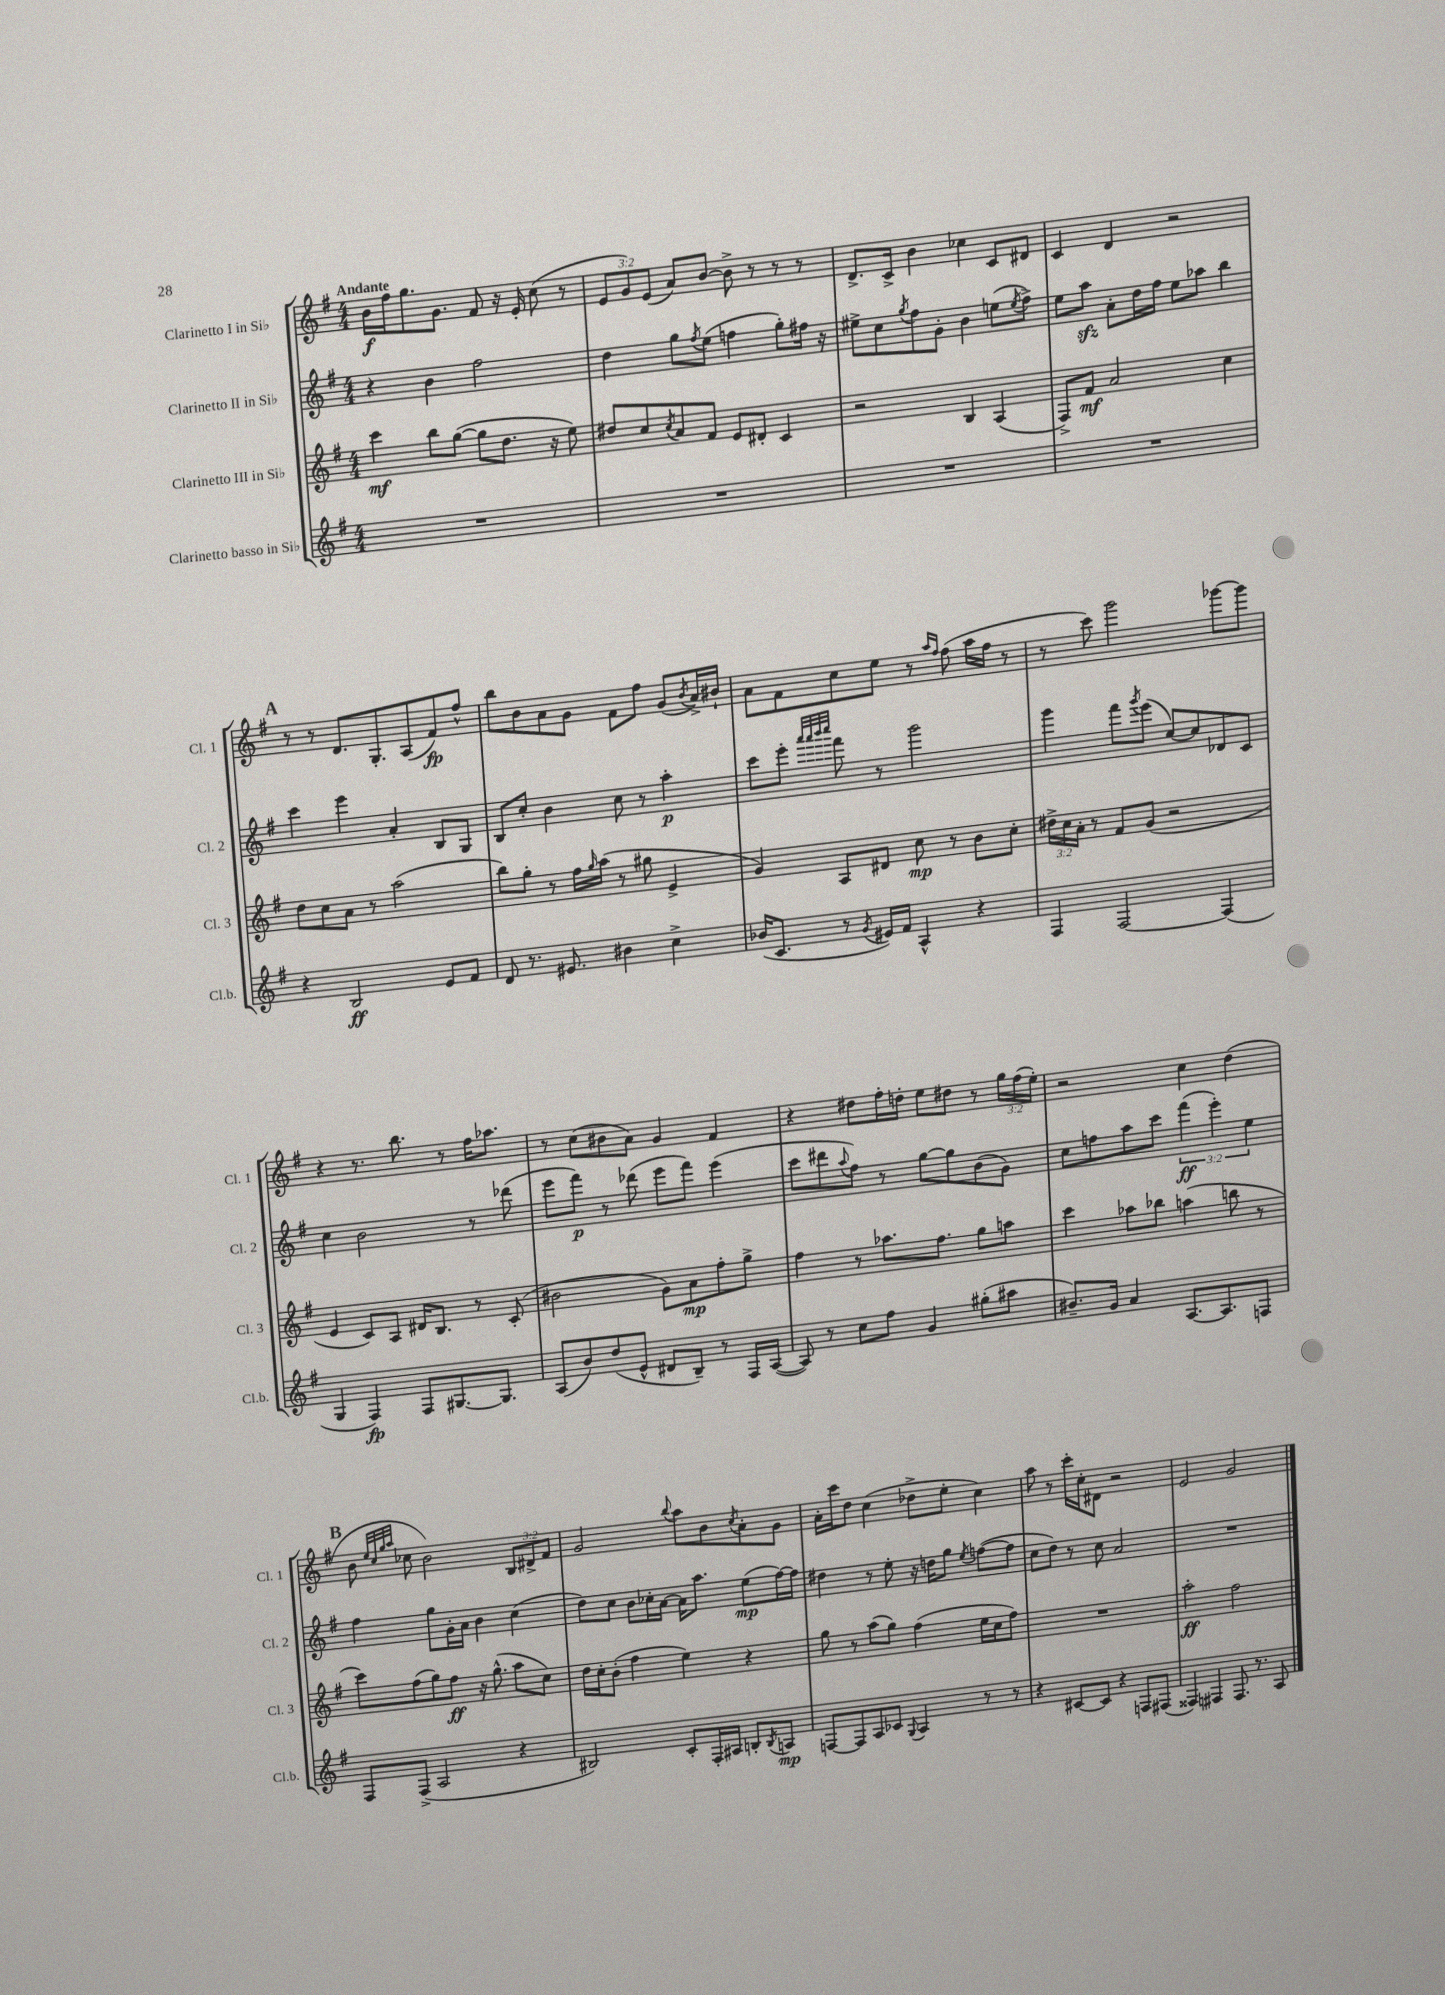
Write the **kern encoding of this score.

**kern	**dynam	**kern	**dynam	**kern	**dynam	**kern	**dynam
*part4	*part4	*part3	*part3	*part2	*part2	*part1	*part1
*staff4	*staff4	*staff3	*staff3	*staff2	*staff2	*staff1	*staff1
*I"Clarinetto basso in Si♭	*	*I"Clarinetto III in Si♭	*	*I"Clarinetto II in Si♭	*	*I"Clarinetto I in Si♭	*
*I'Cl.b.	*	*I'Cl. 3	*	*I'Cl. 2	*	*I'Cl. 1	*
*clefG2	*	*clefG2	*	*clefG2	*	*clefG2	*
*k[f#]	*	*k[f#]	*	*k[f#]	*	*k[f#]	*
*M4/4	*	*M4/4	*	*M4/4	*	*M4/4	*
=1	=1	=1	=1	=1	=1	=1	=1
!	!	!	!	!	!	!LO:TX:a:B:t=Andante	!
1r	.	4ccc\	mf	4r	.	16b\LL	f
.	.	.	.	.	.	16ff#\J	.
.	.	.	.	.	.	8.gg\	.
.	.	8bb\L	.	4b\	.	.	.
.	.	.	.	.	.	8.g\J	.
.	.	([8gg\J	.	.	.	.	.
.	.	8gg\L]	.	2ff#\	.	8f#/	.
.	.	8.dd\J	.	.	.	16r	.
.	.	.	.	.	.	16e'/	.
.	.	.	.	.	.	(8cc\	.
.	.	16r	.	.	.	.	.
.	.	8ee\)	.	.	.	8r	.
=2	=2	=2	=2	=2	=2	=2	=2
1r	.	8dd#X/L	.	4dd\	.	12e/L	.
.	.	.	.	.	.	12g/)	.
.	.	8cc/	.	.	.	.	.
.	.	.	.	.	.	(12e/J	.
.	.	8qcc/	.	.	.	.	.
.	.	8a/	.	8gg\L	.	8a/L)	.
.	.	.	.	8qff#/	.	.	.
.	.	8f#/J	.	(8ee\J	.	[8b/J	.
.	.	8e/L	.	4ffn\	.	8b^\]	.
.	.	8d#X'/J	.	.	.	8r	.
.	.	4c/	.	8gg'\L)	.	8r	.
.	.	.	.	16ff#X\Jk	.	8r	.
.	.	.	.	16r	.	.	.
=3	=3	=3	=3	=3	=3	=3	=3
1r	.	2r	.	8ee#X^\L	.	8.d^/L	.
.	.	.	.	8cc\	.	.	.
.	.	.	.	.	.	16c^/Jk	.
.	.	.	.	8qgg/	.	.	.
.	.	.	.	8ff#\	.	4b\	.
.	.	.	.	8g'\J	.	.	.
.	.	4B/	.	4b\	.	4cc-X\	.
.	.	(4A/	.	(8een\L	.	8c/L	.
.	.	.	.	8qee/	.	.	.
.	.	.	.	8ff#^\J)	.	8d#X/J	.
=4	=4	=4	=4	=4	=4	=4	=4
1r	.	8F#^/L)	.	8ee\L	.	4c/	.
.	.	8f#/J	mf	8aazz\J	.	.	.
.	.	2a/	.	8a'\L	.	4d/	.
.	.	.	.	16dd\L	.	.	.
.	.	.	.	16ff#\JJ	.	.	.
.	.	.	.	8ee\L	.	2r	.
.	.	.	.	8aa-X\J	.	.	.
.	.	4cc\	.	4bb\	.	.	.
!!LO:LB:g=z
!!LO:REH:place=s1:t=A
=5	=5	=5	=5	=5	=5	=5	=5
4r	.	8dd\L	.	4ccc\	.	8r	.
.	.	8cc\	.	.	.	8r	.
2B/	ff	8a\J	.	4eee\	.	8.d/L	.
.	.	8r	.	.	.	.	.
.	.	.	.	.	.	8.G'/	.
.	.	(2aa\	.	4a'/	.	.	.
.	.	.	.	.	.	(8A/	.
8e/L	.	.	.	8B/L	.	8f#/)	fp
8f#/J	.	.	.	8G/J	.	8ff#^^/J	.
=6	=6	=6	=6	=6	=6	=6	=6
8d/	.	8bb\L)	.	8B/L	.	8bb\L	.
8.r	.	8gg'\J	.	8cc'/J	.	8b\	.
.	.	8r	.	4b\	.	8a\	.
8.e#X/	.	.	.	.	.	.	.
.	.	16ff#\LL	.	.	.	8g\J	.
.	.	16qqgg/	.	.	.	.	.
.	.	(16aa\JJ	.	.	.	.	.
4b#X\	.	8r	.	8cc\	.	8f#\L	.
.	.	8gg#X\	.	8r	.	8ff#\J	.
4cc^\	.	4e^/	.	4aa'\	p	(8g/L	.
.	.	.	.	.	.	8qb/	.
.	.	.	.	.	.	16a^/L)	.
.	.	.	.	.	.	16b#X`/JJ	.
=7	=7	=7	=7	=7	=7	=7	=7
(16b-X/KL	.	4g/)	.	8ccc\L	.	8a\L	.
8.c/J	.	.	.	.	.	.	.
.	.	.	.	8eee'\J	.	8f#\	.
.	.	.	.	32qqaaa/LLL	.	.	.
.	.	.	.	32qqaaa/	.	.	.
.	.	.	.	32qqbbb/	.	.	.
.	.	.	.	32qqcccc/JJJ	.	.	.
8r	.	8A/L	.	8fff#\	.	8cc\	.
8qg/	.	.	.	.	.	.	.
16e#X/LL)	.	8d#X/J	.	8r	.	8ee\J	.
16f#/JJ	.	.	.	.	.	.	.
4A^^/	.	8cc\	mp	2ggg\	.	8r	.
.	.	.	.	.	.	16qqaa/LL	.
.	.	.	.	.	.	16qqff#/JJ	.
.	.	8r	.	.	.	(8ff#\	.
4r	.	8b\L	.	.	.	16aa\LL	.
.	.	.	.	.	.	16ff#\JJ	.
.	.	8cc'\J	.	.	.	8r	.
=8	=8	=8	=8	=8	=8	=8	=8
4F#/	.	24dd#X^\LL	.	4ggg\	.	8r	.
.	.	24cc\	.	.	.	.	.
.	.	24a'\JJ	.	.	.	.	.
.	.	8r	.	.	.	8ccc\)	.
[2F#/	.	8f#/L	.	8fff#\L	.	2ggg\	.
.	.	.	.	8qggg/	.	.	.
.	.	(8g/J	.	(8eee\J	.	.	.
.	.	2r	.	[8cc/L)	.	.	.
.	.	.	.	8cc/]	.	.	.
(4F#/]	.	.	.	8d-X/	.	[8ggg-X\L	.
.	.	.	.	8c/J	.	8ggg-\J]	.
!!LO:LB:g=z
=9	=9	=9	=9	=9	=9	=9	=9
4G/	.	4e/	.	4cc\	.	4r	.
4F#/)	fp	8c/L)	.	2b\	.	8.r	.
.	.	8A/J	.	.	.	.	.
.	.	.	.	.	.	8.bb\	.
8F#/L	.	16d#X/KL	.	.	.	.	.
.	.	8.B/J	.	.	.	.	.
[8.G#X/	.	.	.	.	.	8r	.
.	.	8r	.	8r	.	16ff#\KL	.
8.G#/J]	.	.	.	.	.	8.aa-X\J	.
.	.	(8c'/	.	(8ddd-X\	.	.	.
=10	=10	=10	=10	=10	=10	=10	=10
(8A/L	.	2b#X\	.	8eee\L	.	8r	.
8b/)	.	.	.	8fff#\J)	p	(8cc\L	.
(8dd/	.	.	.	8r	.	8b#X\	.
8e^^/J	.	.	.	(8ddd-X\	.	8a\J)	.
8d#X/L	.	8g\L)	.	8eee\L	.	4g/	.
8B~/J)	.	8a\	mp	8fff#\J)	.	.	.
8r	.	8ff#'\	.	(4eee\	.	4f#/	.
16F#/LL	.	8gg^\J	.	.	.	.	.
([16A/JJ	.	.	.	.	.	.	.
=11	=11	=11	=11	=11	=11	=11	=11
8A/])	.	4ff#\	.	8ccc\L	.	4r	.
8r	.	.	.	8ddd#X\	.	.	.
.	.	.	.	8qqaa/	.	.	.
8cc\L	.	8r	.	8ff#\J)	.	8dd#X\L	.
8ff#\J	.	8.aa-X\L	.	8r	.	16ff#'\L	.
.	.	.	.	.	.	16ddn'\JJ	.
4g/	.	.	.	[8gg\L	.	8ee\L	.
.	.	8.ff#\J	.	.	.	.	.
.	.	.	.	8gg\]	.	8dd#X\J	.
(8gg#X'\L	.	8gg\L	.	(8b\	.	8r	.
8aa#X\J	.	8aan\J	.	8g\J)	.	24gg\LL	.
.	.	.	.	.	.	(24ff#\	.
.	.	.	.	.	.	24ee'\JJ)	.
=12	=12	=12	=12	=12	=12	=12	=12
8.b#X~/L)	.	4ccc\	.	8cc\L	.	2r	.
.	.	.	.	8ffn\	.	.	.
16g/Jk	.	.	.	.	.	.	.
4a/	.	8aa-X\L	.	8aa\	.	.	.
.	.	8bb-X\J	.	8ccc\J	.	.	.
[8.A/L	.	(4aan\	.	(6fff#\	ff	4cc\	.
.	.	.	.	6eee'\)	.	.	.
8.A/]	.	.	.	.	.	.	.
.	.	8bbn\	.	.	.	(4dd\	.
.	.	.	.	6ee\	.	.	.
8Fn/J	.	8r	.	.	.	.	.
!!LO:LB:g=z
!!LO:REH:place=s1:t=B
=13	=13	=13	=13	=13	=13	=13	=13
8F#/L	.	8ccc\L)	.	4ff#\	.	8b\	.
.	.	.	.	.	.	32qqee/LLL	.
.	.	.	.	.	.	32qqcc/	.
.	.	.	.	.	.	32qqgg/	.
.	.	.	.	.	.	32qqaa/JJJ	.
(8F#^/J	.	(8ff#\	.	.	.	8cc-X\	.
2A/	.	8gg\)	.	8gg\L	.	2b\)	.
.	.	8ff#\J	ff	16g'\L	.	.	.
.	.	.	.	16a\JJ	.	.	.
.	.	16r	.	4b\	.	.	.
.	.	(8.gg^^\	.	.	.	.	.
4r	.	8aa\L	.	(4cc\	.	12B/L	.
.	.	.	.	.	.	12d#X^/	.
.	.	8cc\J)	.	.	.	.	.
.	.	.	.	.	.	12f#/J	.
=14	=14	=14	=14	=14	=14	=14	=14
2B#X/)	.	16dd\LL	.	8dd\L)	.	2g/	.
.	.	16cc'\J	.	.	.	.	.
.	.	(8b'\J	.	8cc\J	.	.	.
.	.	4ff#\	.	8b\L	.	.	.
.	.	.	.	16cc-X'\L	.	.	.
.	.	.	.	[16a\JJ	.	.	.
.	.	.	.	.	.	8qqbb/	.
8c'/L	.	4ee\)	.	16a\KL]	.	8aa\L	.
.	.	.	.	8.aa\J	.	.	.
16F#'/L	.	.	.	.	.	8b\	.
16A#X/JJ	.	.	.	.	.	.	.
.	.	.	.	.	.	8qcc/	.
8Bn'/L	.	4r	.	(8ee\L	mp	8a'\	.
8qB/	.	.	.	.	.	.	.
8An/J	mp	.	.	[16ff#\L)	.	8g\J	.
.	.	.	.	16ff#\JJ]	.	.	.
=15	=15	=15	=15	=15	=15	=15	=15
[8Fn/L	.	8gg\	.	4dd#X\	.	16a'\LL	.
.	.	.	.	.	.	16ccc\J	.
8F/]	.	8r	.	.	.	8dd\J	.
8A/	.	(8aa\L	.	8r	.	(4cc\	.
8c-X/J	.	8gg\J)	.	8ee'\	.	.	.
8qqG/	.	.	.	.	.	.	.
4A/	.	(4ff#\	.	16r	.	8dd-X^\L	.
.	.	.	.	16ddn\KL	.	.	.
.	.	.	.	8gg\J	.	8ee'\J	.
.	.	.	.	8qee/	.	.	.
8r	.	16ee\LL	.	([8ffn\L	.	4cc\)	.
.	.	16cc\J	.	.	.	.	.
8r	.	8ff#\J)	.	8ff\J]	.	.	.
=16	=16	=16	=16	=16	=16	=16	=16
4r	.	1r	.	8cc\L	.	8aa\	.
.	.	.	.	8dd\J)	.	8r	.
[8c#X/L	.	.	.	8r	.	16ccc'\LL	.
.	.	.	.	.	.	16cc'\J	.
8c#/J]	.	.	.	8cc\	.	8d#X\J	.
4r	.	.	.	2a/	.	2r	.
8Fn/L	.	.	.	.	.	.	.
(8F#X/J	.	.	.	.	.	.	.
=17	=17	=17	=17	=17	=17	=17	=17
4F##X/)	.	2aa'\	ff	1r	.	2e/	.
4F#X/	.	.	.	.	.	.	.
8.F#/	.	2ff#\	.	.	.	2g/	.
8.r	.	.	.	.	.	.	.
8A/	.	.	.	.	.	.	.
==	==	==	==	==	==	==	==
*-	*-	*-	*-	*-	*-	*-	*-
